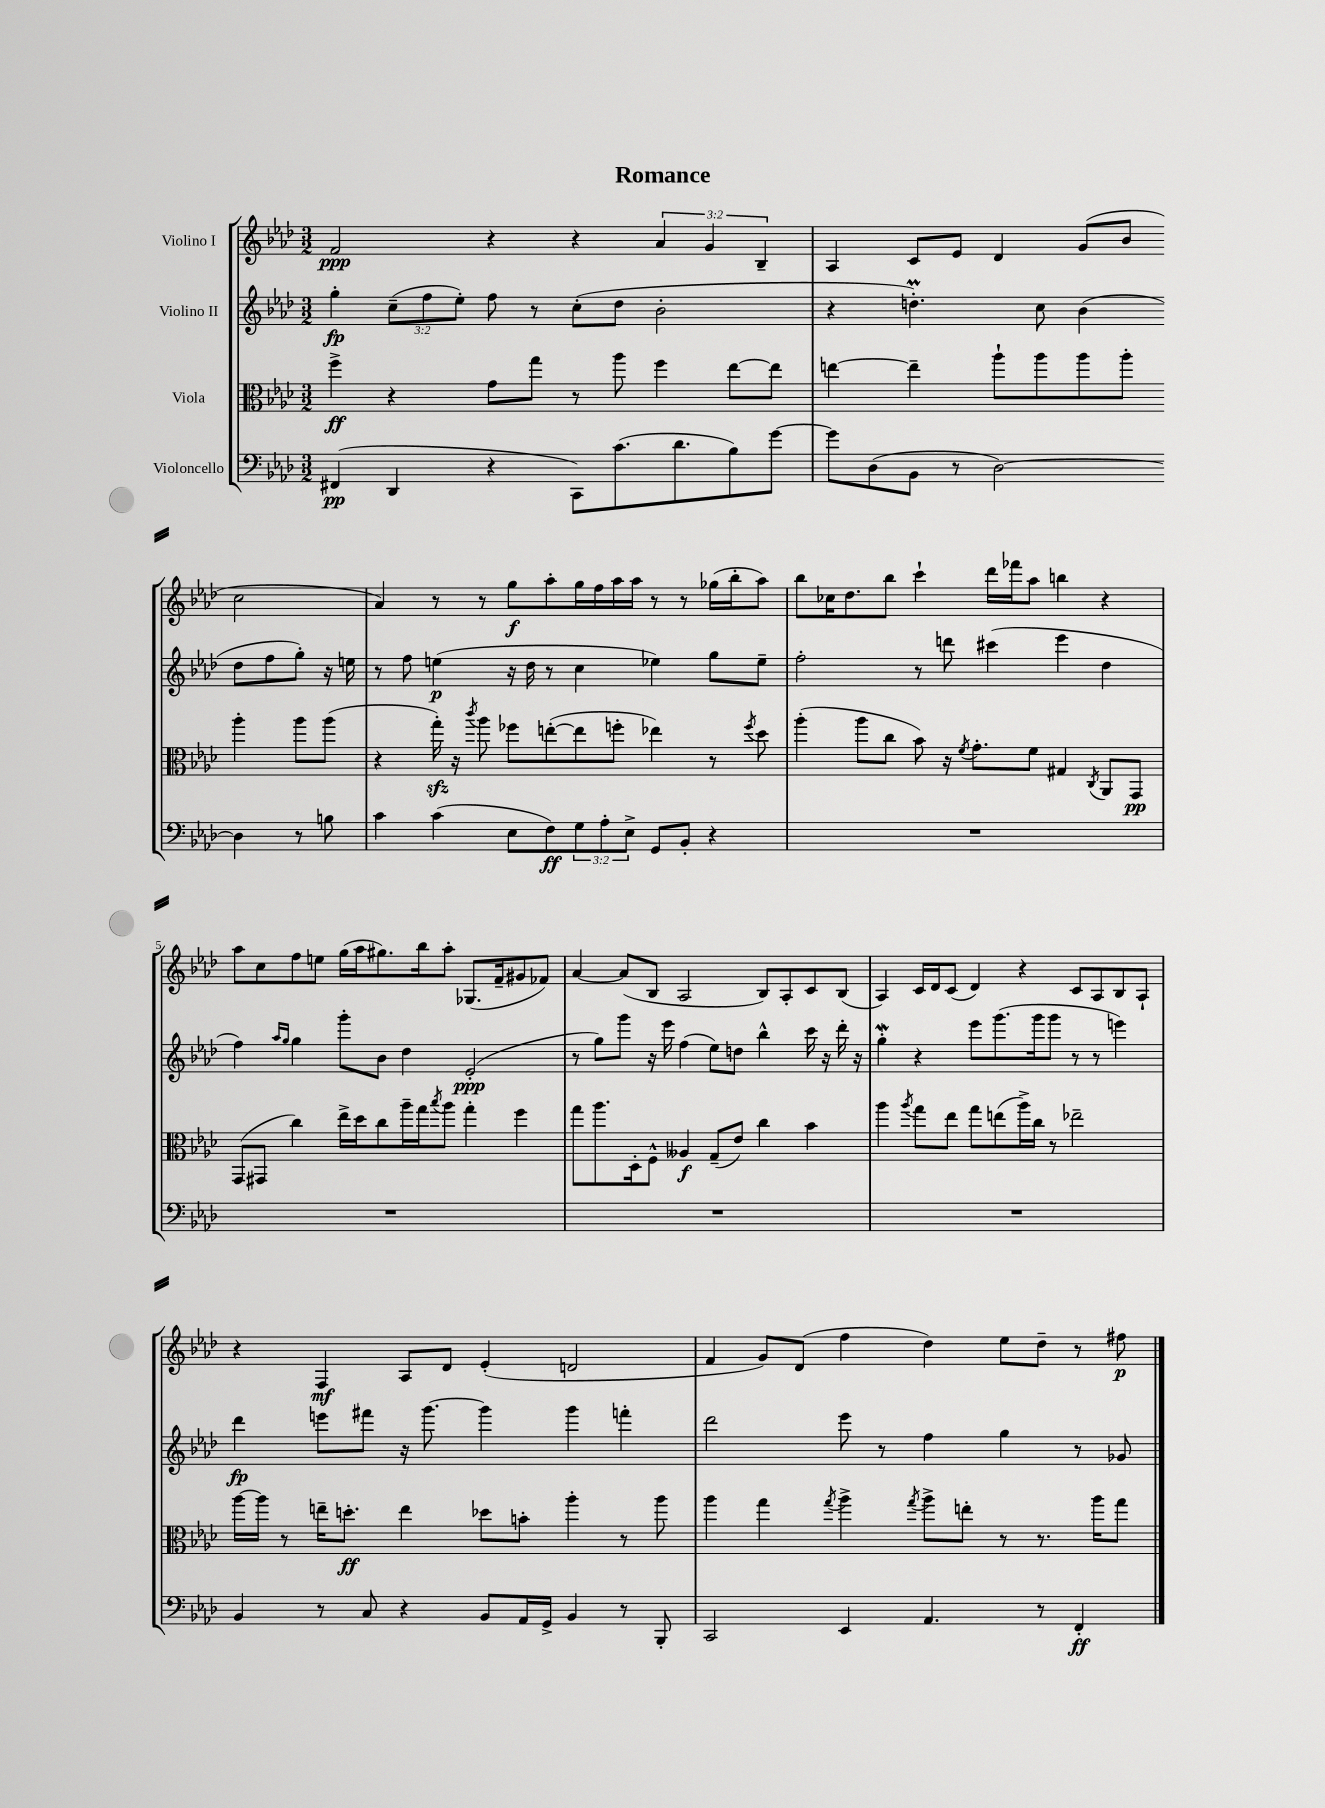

**kern	**kern	**kern	**kern
*staff4	*staff3	*staff2	*staff1
*clefF4	*clefC3	*clefG2	*clefG2
*k[b-e-a-d-]	*k[b-e-a-d-]	*k[b-e-a-d-]	*k[b-e-a-d-]
*M3/2	*M3/2	*M3/2	*M3/2
(4FF#	4ff^	4gg'	2f
4DD-	4r	(12cc~	.
.	.	12ff	.
.	.	12ee-')	.
4r	8g	8ff	4r
.	8gg	8r	.
8CC)	8r	(8cc'	4r
(8.c	8aa-	8dd-	.
.	4ff	2b-'	6a-
8.d-	.	.	.
.	.	.	6g
8B-)	[8ee-	.	.
.	.	.	6B-~
[8g	8ee-]	.	.
=	=	=	=
8g]	[4ee	4r	4A-
(8D-	.	.	.
8BB-	4ee~]	4.dd')	8c
8r	.	.	8e-
[2D-)	8aa-`	.	4d-
.	8aa-	8cc	.
.	8aa-	(4b-	(8g
.	8aa-'	.	8b-
4D-]	4aa-'	8dd	2cc
.	.	8ff	.
8r	8aa-	8gg')	.
8B	(8aa-	16r	.
.	.	16ee	.
=	=	=	=
4c	4r	8r	4a-)
.	.	8ff	.
(4c	16gg')	(4ee	8r
.	16r	.	.
.	8qccc	.	.
.	8aa-	.	8r
8E-	8ff-	16r	8gg
.	.	16dd-	.
8F)	([8ee'	8r	8aa-'
12G	8ee]	4cc	16gg
.	.	.	16ff
12A-'	.	.	.
.	8ff'	.	16aa-
12E-^	.	.	.
.	.	.	16aa-
8GG	4ee-)	4ee-)	8r
8BB-'	.	.	8r
4r	8r	8gg	(16gg-
.	.	.	16bb-'
.	8qff	.	.
.	8dd-	8ee-~	8aa-)
=	=	=	=
1.r	(4aa-'	2ff'	8bb-
.	.	.	16cc-
.	.	.	8.dd-
.	8aa-	.	.
.	8cc	.	8bb-
.	8b-)	8r	4ccc`
.	16r	8ddd	.
.	8qf	.	.
.	8.g'	.	.
.	.	(4ccc#	16ddd-
.	.	.	16fff-
.	8f	.	8aa-
.	4G#	4eee-	4bb
.	8qC	.	.
.	8AA-	4dd-	4r
.	8GG	.	.
=	=	=	=
1.r	(8GG	4ff)	8aa-
.	8GG#	.	8cc
.	.	16qqaa-	.
.	.	16qqgg	.
.	4cc)	4gg	8ff
.	.	.	8ee
.	16ee-^	8ggg'	(16gg
.	16dd-	.	16aa-
.	8cc	8b-	8.gg#)
.	16aa-~	4dd-	.
.	16gg	.	16bb-
.	8qbb-	.	.
.	8aa-	.	8aa-'
.	4gg'	(2e-'	(8.G-
.	.	.	16f~
.	4ff	.	8g#
.	.	.	8f-)
=	=	=	=
1.r	8gg	8r	[4a-
.	8.aa-	8gg)	.
.	.	8ggg	(8a-]
.	16D-'	.	.
.	8F^^	16r	8B-
.	.	16eee-	.
.	4A--	(4ff	2A-
.	(8G~	8ee-)	.
.	8e-)	8dd	.
.	4cc	4bb-^^	8B-)
.	.	.	8A-'
.	4b-	16ccc	8c
.	.	16r	.
.	.	16ddd-'	(8B-
.	.	16r	.
=	=	=	=
1.r	4aa-	4gg'	4A-)
.	8qaa-	.	.
.	8gg	4r	16c
.	.	.	16d-
.	8ee-	.	(8c
.	8gg	8eee-	4d-)
.	(8ee	(8.ggg	.
.	16aa-^)	.	4r
.	16cc	16ggg	.
.	8r	8ggg	.
.	2ee-~	8r	8c
.	.	8r	8A-
.	.	4eee)	8B-
.	.	.	8A-`
=	=	=	=
4BB-	[16aa-	4ddd-	4r
.	16aa-]	.	.
.	8r	.	.
8r	16ee~	8eee	4F
.	8.dd'	.	.
8C	.	8fff#	.
4r	4ee	16r	8A-
.	.	[8.ggg	.
.	.	.	8d-
8BB-	8dd-	4ggg]	(4e-'
16AA-	8b'	.	.
16GG^	.	.	.
4BB-	4aa-'	4ggg	2d
8r	8r	4fff'	.
8BBB-'	8aa-	.	.
=	=	=	=
2CC	4aa-	2ddd-	4f
.	4gg	.	8g)
.	.	.	(8d-
.	8qgg	.	.
4EE-	4aa-^	8eee-	4ff
.	.	8r	.
.	8qgg	.	.
4.AA-	8aa-^	4ff	4dd-)
.	8ee'	.	.
.	8r	4gg	8ee-
8r	8.r	.	8dd-~
4FF'	.	8r	8r
.	16aa-	.	.
.	8gg	8g-	8ff#
==	==	==	==
*-	*-	*-	*-
